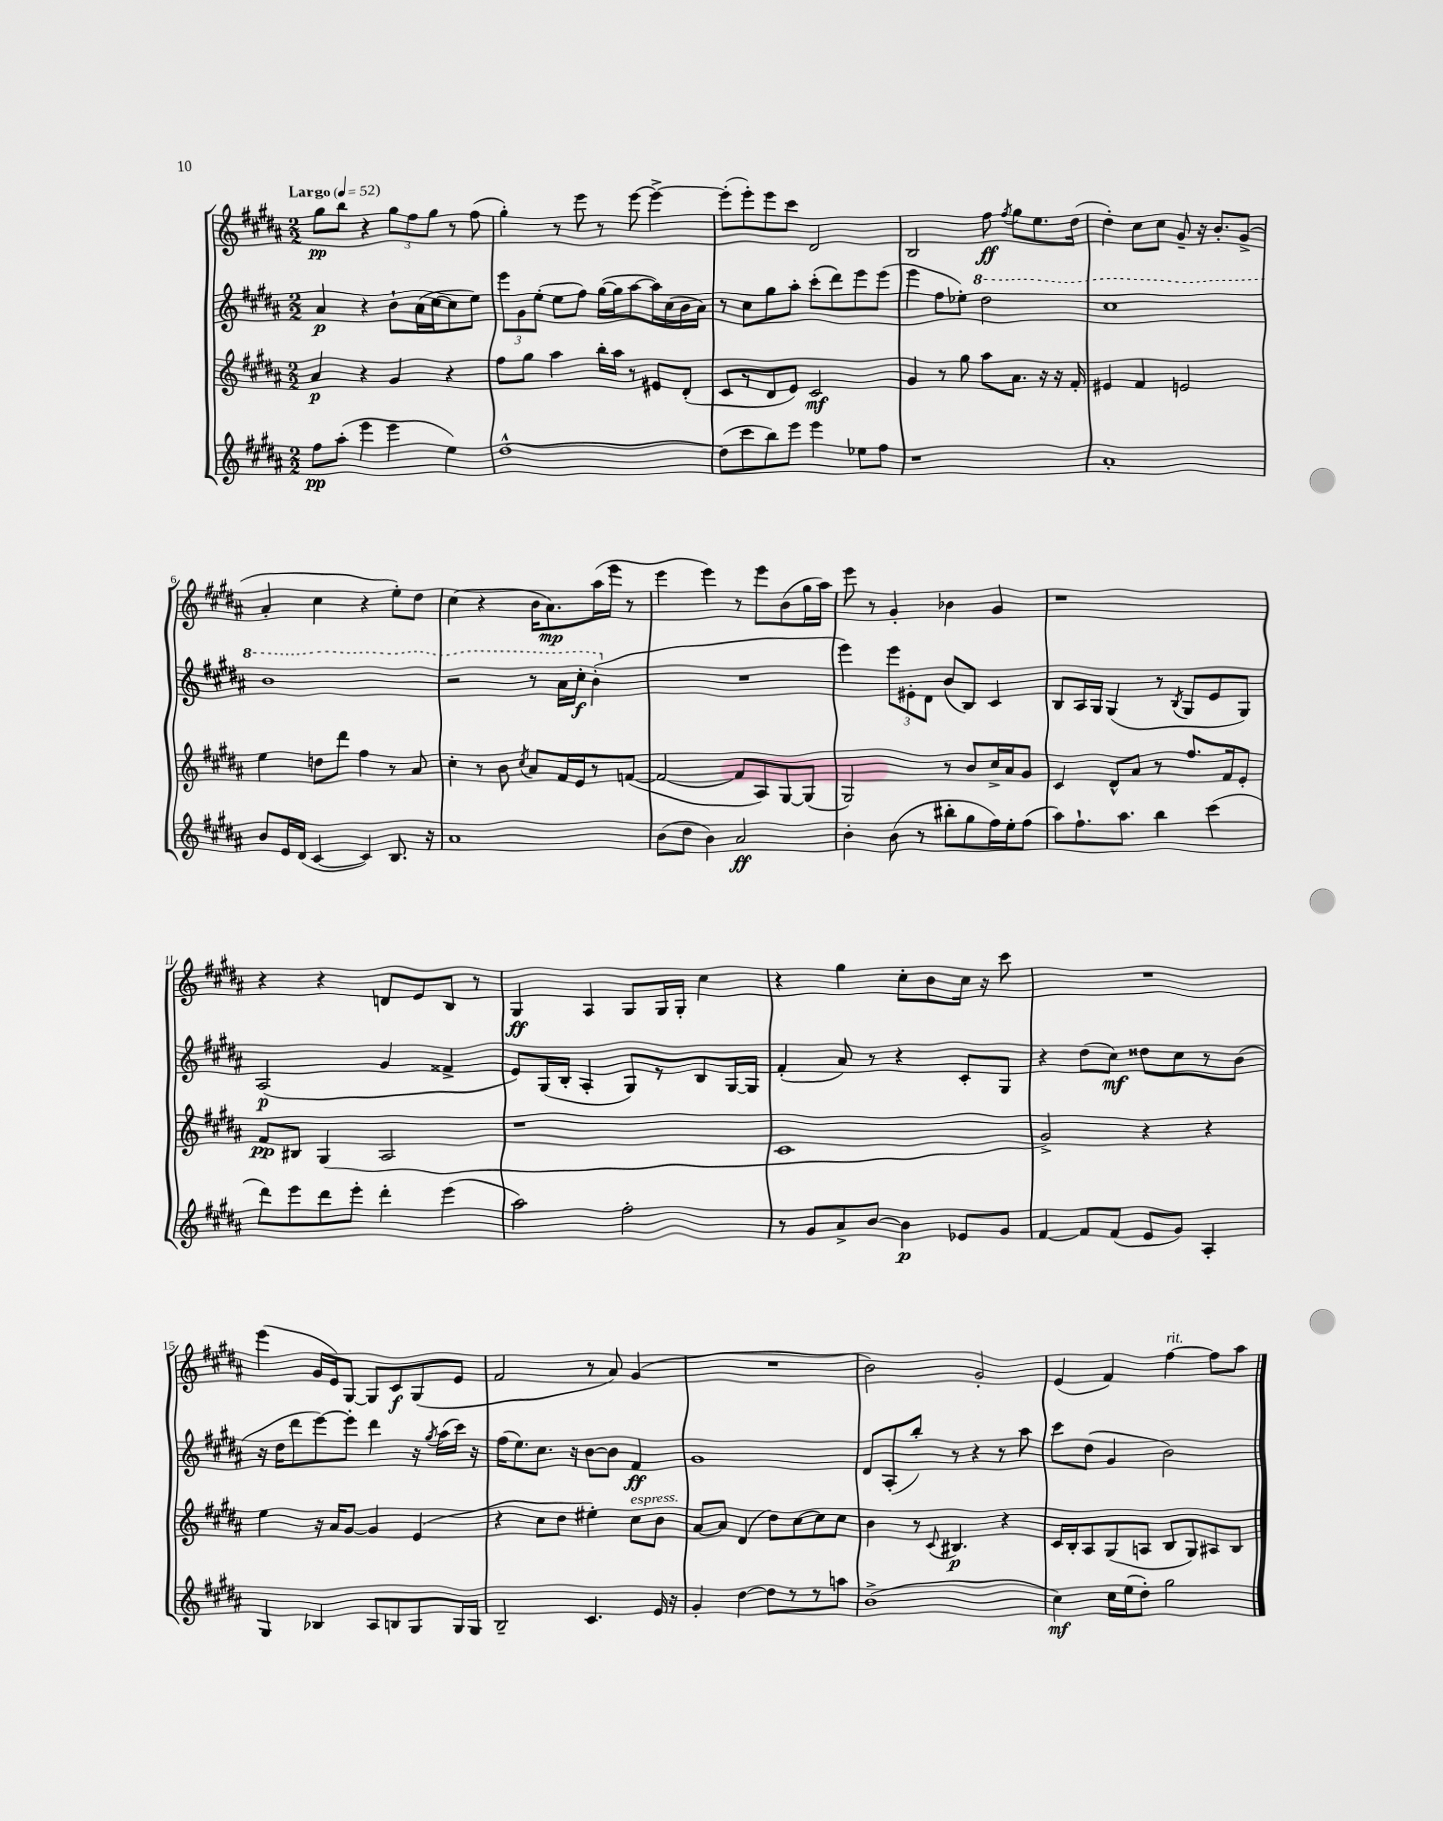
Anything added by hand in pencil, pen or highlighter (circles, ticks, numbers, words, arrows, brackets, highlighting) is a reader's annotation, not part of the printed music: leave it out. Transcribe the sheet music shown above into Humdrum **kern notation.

**kern	**dynam	**kern	**dynam	**kern	**dynam	**kern	**dynam
*part4	*part4	*part3	*part3	*part2	*part2	*part1	*part1
*staff4	*staff4	*staff3	*staff3	*staff2	*staff2	*staff1	*staff1
*clefG2	*	*clefG2	*	*clefG2	*	*clefG2	*
*k[f#c#g#d#a#]	*	*k[f#c#g#d#a#]	*	*k[f#c#g#d#a#]	*	*k[f#c#g#d#a#]	*
*M2/2	*	*M2/2	*	*M2/2	*	*M2/2	*
*MM52	*	*MM52	*	*MM52	*	*MM52	*
=1	=1	=1	=1	=1	=1	=1	=1
!	!	!	!	!	!	!LO:TX:a:B:t=Largo	!
8ff#\L	pp	4a#/	p	4a#/	p	8gg#\L	pp
(8aa#'\J	.	.	.	.	.	8bb\J	.
4eee\	.	4r	.	4r	.	4r	.
4eee\	.	4g#/	.	8b`\L	.	12gg#\L	.
.	.	.	.	.	.	12ff#\	.
.	.	.	.	(16a#\L	.	.	.
.	.	.	.	.	.	12gg#\J	.
.	.	.	.	[16cc#\J	.	.	.
4ee\)	.	4r	.	8cc#\]	.	8r	.
.	.	.	.	8ee\J)	.	(8ff#\	.
=2	=2	=2	=2	=2	=2	=2	=2
[1dd#^^	.	8ff#\L	.	12eee\L	.	4gg#'\)	.
.	.	.	.	12g#\	.	.	.
.	.	8gg#\J	.	.	.	.	.
.	.	.	.	(12ee'\J	.	.	.
.	.	4aa#\	.	8ee\L	.	8r	.
.	.	.	.	8ff#\J)	.	8eee\	.
.	.	16bb'\LL	.	([16gg#\LL	.	8r	.
.	.	16aa#\JJ	.	16gg#\J]	.	.	.
.	.	8r	.	[8aa#\	.	[8eee\	.
.	.	8e#X/L	.	16aa#\L])	.	4eee^\_	.
.	.	.	.	(16cc#\	.	.	.
.	.	(8d#'/J	.	16b\	.	.	.
.	.	.	.	16a#\JJ)	.	.	.
=3	=3	=3	=3	=3	=3	=3	=3
(8dd#\L]	.	8c#/L	.	8r	.	(8eee'\L]	.
8ccc#\	.	8r	.	8cc#\L	.	8eee'\)	.
8bb\)	.	8d#/	.	8gg#\	.	8eee\	.
8eee\J	.	8e/J)	.	8aa#'\J	.	8ccc#\J	.
4eee\	.	2c#/	mf	(8ccc#'\L	.	2d#/	.
.	.	.	.	8ddd#\)	.	.	.
8ee-X\L	.	.	.	8eee\	.	.	.
8ff#\J	.	.	.	(8eee\J	.	.	.
=4	=4	=4	=4	=4	=4	=4	=4
1r	.	4g#/	.	4eee\	.	2B/	.
.	.	8r	.	8ff#\L	.	.	.
.	.	8gg#\	.	8ee-X'\J)	.	.	.
*	*	*	*	*8va	*	*	*
.	.	8aa#\L	.	2ddd#\	.	8ff#\	ff
.	.	.	.	.	.	8qff#/	.
.	.	8.a#\J	.	.	.	8gg#\L	.
.	.	.	.	.	.	8.ee\	.
.	.	16r	.	.	.	.	.
.	.	16r	.	.	.	.	.
.	.	16f#'/	.	.	.	(16dd#\Jk	.
=5	=5	=5	=5	=5	=5	=5	=5
1a#'	.	4e#X/	.	1ccc#	.	4dd#'\)	.
.	.	4f#/	.	.	.	8cc#\L	.
.	.	.	.	.	.	8cc#\J	.
.	.	2en/	.	.	.	8g#~/	.
.	.	.	.	.	.	16r	.
.	.	.	.	.	.	8.b'/L	.
.	.	.	.	.	.	(8g#^/J	.
!!LO:LB:g=z
=6	=6	=6	=6	=6	=6	=6	=6
8b/L	.	4ee\	.	1bb	.	4a#'/	.
16e/L	.	.	.	.	.	.	.
(16d#/JJ	.	.	.	.	.	.	.
[4c#/	.	8ddn\L	.	.	.	4cc#\	.
.	.	8ddd#\J	.	.	.	.	.
4c#/])	.	4ff#\	.	.	.	4r	.
8.B/	.	8r	.	.	.	8ee'\L)	.
.	.	8a#/	.	.	.	8dd#\J	.
16r	.	.	.	.	.	.	.
=7	=7	=7	=7	=7	=7	=7	=7
1a#	.	4cc#'\	.	2r	.	(4cc#\	.
.	.	8r	.	.	.	4r	.
.	.	8b\	.	.	.	.	.
.	.	8qcc#/	.	.	.	.	.
.	.	8a#/L	.	8r	.	16b\KL	.
.	.	.	.	.	.	8.a#\)	mp
.	.	16f#/L	.	16aa#\LL	.	.	.
.	.	16e/J	.	16ccc#'\JJ	f	.	.
.	.	8r	.	(4bb'\	.	(16aa#\L	.
.	.	.	.	.	.	16eee\JJ	.
.	.	([8fn/J	.	.	.	8r	.
=8	=8	=8	=8	=8	=8	=8	=8
*	*	*	*	*X8va	*	*	*
(8b\L	.	2f/_	.	1r	.	4eee\	.
8dd#\J	.	.	.	.	.	.	.
4b\)	.	.	.	.	.	4eee\)	.
2a#/	ff	8f/L]	.	.	.	8r	.
.	.	8A#/)	.	.	.	8eee\L	.
.	.	[8G#/	.	.	.	(8b\	.
.	.	(8G#/J]	.	.	.	16gg#\L	.
.	.	.	.	.	.	16aa#\JJ)	.
=9	=9	=9	=9	=9	=9	=9	=9
4b'\	.	2G#/)	.	4eee\)	.	8eee\	.
.	.	.	.	.	.	8r	.
(8b\	.	.	.	12eee\L	.	4g#'/	.
.	.	.	.	12e#X'\	.	.	.
8r	.	.	.	.	.	.	.
.	.	.	.	12d#\J	.	.	.
8bb#X'\L	.	8r	.	(8b/L	.	4b-X\	.
8gg#\	.	8b/L	.	8B/J)	.	.	.
16ff#\L)	.	16cc#^/L	.	4c#/	.	4g#/	.
16ee'\J	.	16a#/J	.	.	.	.	.
(8ff#\J	.	8g#/J	.	.	.	.	.
=10	=10	=10	=10	=10	=10	=10	=10
8aa#\L)	.	4c#/	.	8B/L	.	1r	.
8.ff#`\	.	.	.	16A#/L	.	.	.
.	.	.	.	16G#/JJ	.	.	.
.	.	8d#^^/L	.	(4G#/	.	.	.
8.aa#\J	.	.	.	.	.	.	.
.	.	8a#/J	.	.	.	.	.
4bb\	.	8r	.	8r	.	.	.
.	.	.	.	8qB/	.	.	.
.	.	8.ff#/L	.	8G#/L	.	.	.
(4ccc#\	.	.	.	8e/	.	.	.
.	.	16f#/k	.	.	.	.	.
.	.	8e'/J	.	8G#/J)	.	.	.
!!LO:LB:g=z
=11	=11	=11	=11	=11	=11	=11	=11
8ddd#\L)	.	8f#/L	pp	(2A#/	p	4r	.
8eee\	.	8B#X/J	.	.	.	.	.
8ddd#\	.	(4G#/	.	.	.	4r	.
8eee'\J	.	.	.	.	.	.	.
4ddd#'\	.	2A#/	.	4g#/	.	8dn/L	.
.	.	.	.	.	.	8e/	.
(4eee\	.	.	.	4f##X^/	.	8B/J	.
.	.	.	.	.	.	8r	.
=12	=12	=12	=12	=12	=12	=12	=12
2aa#\)	.	1r	.	8e/L)	.	4G#/	ff
.	.	.	.	(16G#/L	.	.	.
.	.	.	.	16B'/JJ	.	.	.
.	.	.	.	4A#'/	.	4A#/	.
2ff#'\	.	.	.	8G#/L)	.	8G#/L	.
.	.	.	.	8r	.	16G#/L	.
.	.	.	.	.	.	16G#'/JJ	.
.	.	.	.	8B/	.	4cc#\	.
.	.	.	.	[16G#/L	.	.	.
.	.	.	.	16G#/JJ]	.	.	.
=13	=13	=13	=13	=13	=13	=13	=13
8r	.	1c#	.	(4f#'/	.	4r	.
8g#/L	.	.	.	.	.	.	.
8a#^/	.	.	.	8a#/)	.	4gg#\	.
[8b/J	.	.	.	8r	.	.	.
4b\]	p	.	.	4r	.	8cc#'\L	.
.	.	.	.	.	.	8b\	.
8e-X/L	.	.	.	8c#'/L	.	16cc#\Jk	.
.	.	.	.	.	.	16r	.
8g#/J	.	.	.	8G#/J	.	8ccc#\	.
=14	=14	=14	=14	=14	=14	=14	=14
[4f#/	.	2g#^/)	.	4r	.	1r	.
8f#/L]	.	.	.	(8dd#\L	.	.	.
(8f#/J	.	.	.	8cc#\J)	mf	.	.
8e/L	.	4r	.	8dd##X\L	.	.	.
8g#/J)	.	.	.	8cc#\	.	.	.
4A#'/	.	4r	.	8r	.	.	.
.	.	.	.	(8b\J	.	.	.
!!LO:LB:g=z
=15	=15	=15	=15	=15	=15	=15	=15
4G#/	.	4ee\	.	16r	.	(4eee\	.
.	.	.	.	16dd#\KL	.	.	.
.	.	.	.	8ddd#\	.	.	.
4B-X/	.	16r	.	[8eee\)	.	16g#/LL	.
.	.	16a#/KL	.	.	.	16e/J)	.
.	.	[8g#/J	.	8eee'\J]	.	[8G#/J	.
8A#/L	.	4g#/]	.	4ddd#\	.	8G#/L]	.
8Bn/	.	.	.	.	.	8c#/	f
8G#/	.	(4e/	.	16r	.	(8G#/	.
.	.	.	.	8qgg#/	.	.	.
.	.	.	.	(16aa#\LL	.	.	.
16G#/L	.	.	.	16ccc#\JJ)	.	8e/J	.
16G#/JJ	.	.	.	16r	.	.	.
=16	=16	=16	=16	=16	=16	=16	=16
2B~/	.	4r	.	(16ff#\KL	.	2f#/	.
.	.	.	.	8.ee\)	.	.	.
.	.	8cc#\L	.	8.cc#\J	.	.	.
.	.	8dd#\J	.	.	.	.	.
.	.	.	.	16r	.	.	.
4.c#/	.	4ee#X'\)	.	[8b\L	.	8r	.
.	.	.	.	8b\J]	.	8a#/)	.
!	!	!LO:TX:a:i:t=espress.	!	!	!	!	!
.	.	8cc#\L	.	4f#/	ff	(4g#/	.
16e/	.	8b\J	.	.	.	.	.
16r	.	.	.	.	.	.	.
=17	=17	=17	=17	=17	=17	=17	=17
4g#'/	.	[8a#/L	.	1g#	.	1r	.
.	.	8a#/J]	.	.	.	.	.
[4dd#\	.	(4d#/	.	.	.	.	.
8dd#\L]	.	8dd#\L)	.	.	.	.	.
8r	.	[8cc#\	.	.	.	.	.
8r	.	8cc#\]	.	.	.	.	.
8aan\J	.	8cc#\J	.	.	.	.	.
=18	=18	=18	=18	=18	=18	=18	=18
(1b^	.	4b\	.	8d#/L	.	2b\)	.
.	.	.	.	(8A#'/	.	.	.
.	.	8r	.	8bb'/J)	.	.	.
.	.	8qqc#/	.	.	.	.	.
.	.	4.B#X/	p	8r	.	.	.
.	.	.	.	4r	.	2g#'/	.
.	.	4r	.	8r	.	.	.
.	.	.	.	8aa#\	.	.	.
=19	=19	=19	=19	=19	=19	=19	=19
4cc#\)	mf	16c#/LL	.	8ccc#\L	.	(4e/	.
.	.	16B'/J	.	.	.	.	.
.	.	8A#/	.	(8dd#\J	.	.	.
16cc#\LL	.	(8G#/	.	4g#/	.	4f#/)	.
(16ee\J	.	.	.	.	.	.	.
8dd#'\J)	.	8An/J	.	.	.	.	.
!	!	!	!	!	!	!LO:TX:a:i:t=rit.	!
2gg#\	.	8B/L	.	2b\)	.	[4ff#\	.
.	.	8G#/)	.	.	.	.	.
.	.	8A#X/	.	.	.	8ff#\L]	.
.	.	8B/J	.	.	.	8aa#\J	.
==	==	==	==	==	==	==	==
*-	*-	*-	*-	*-	*-	*-	*-
